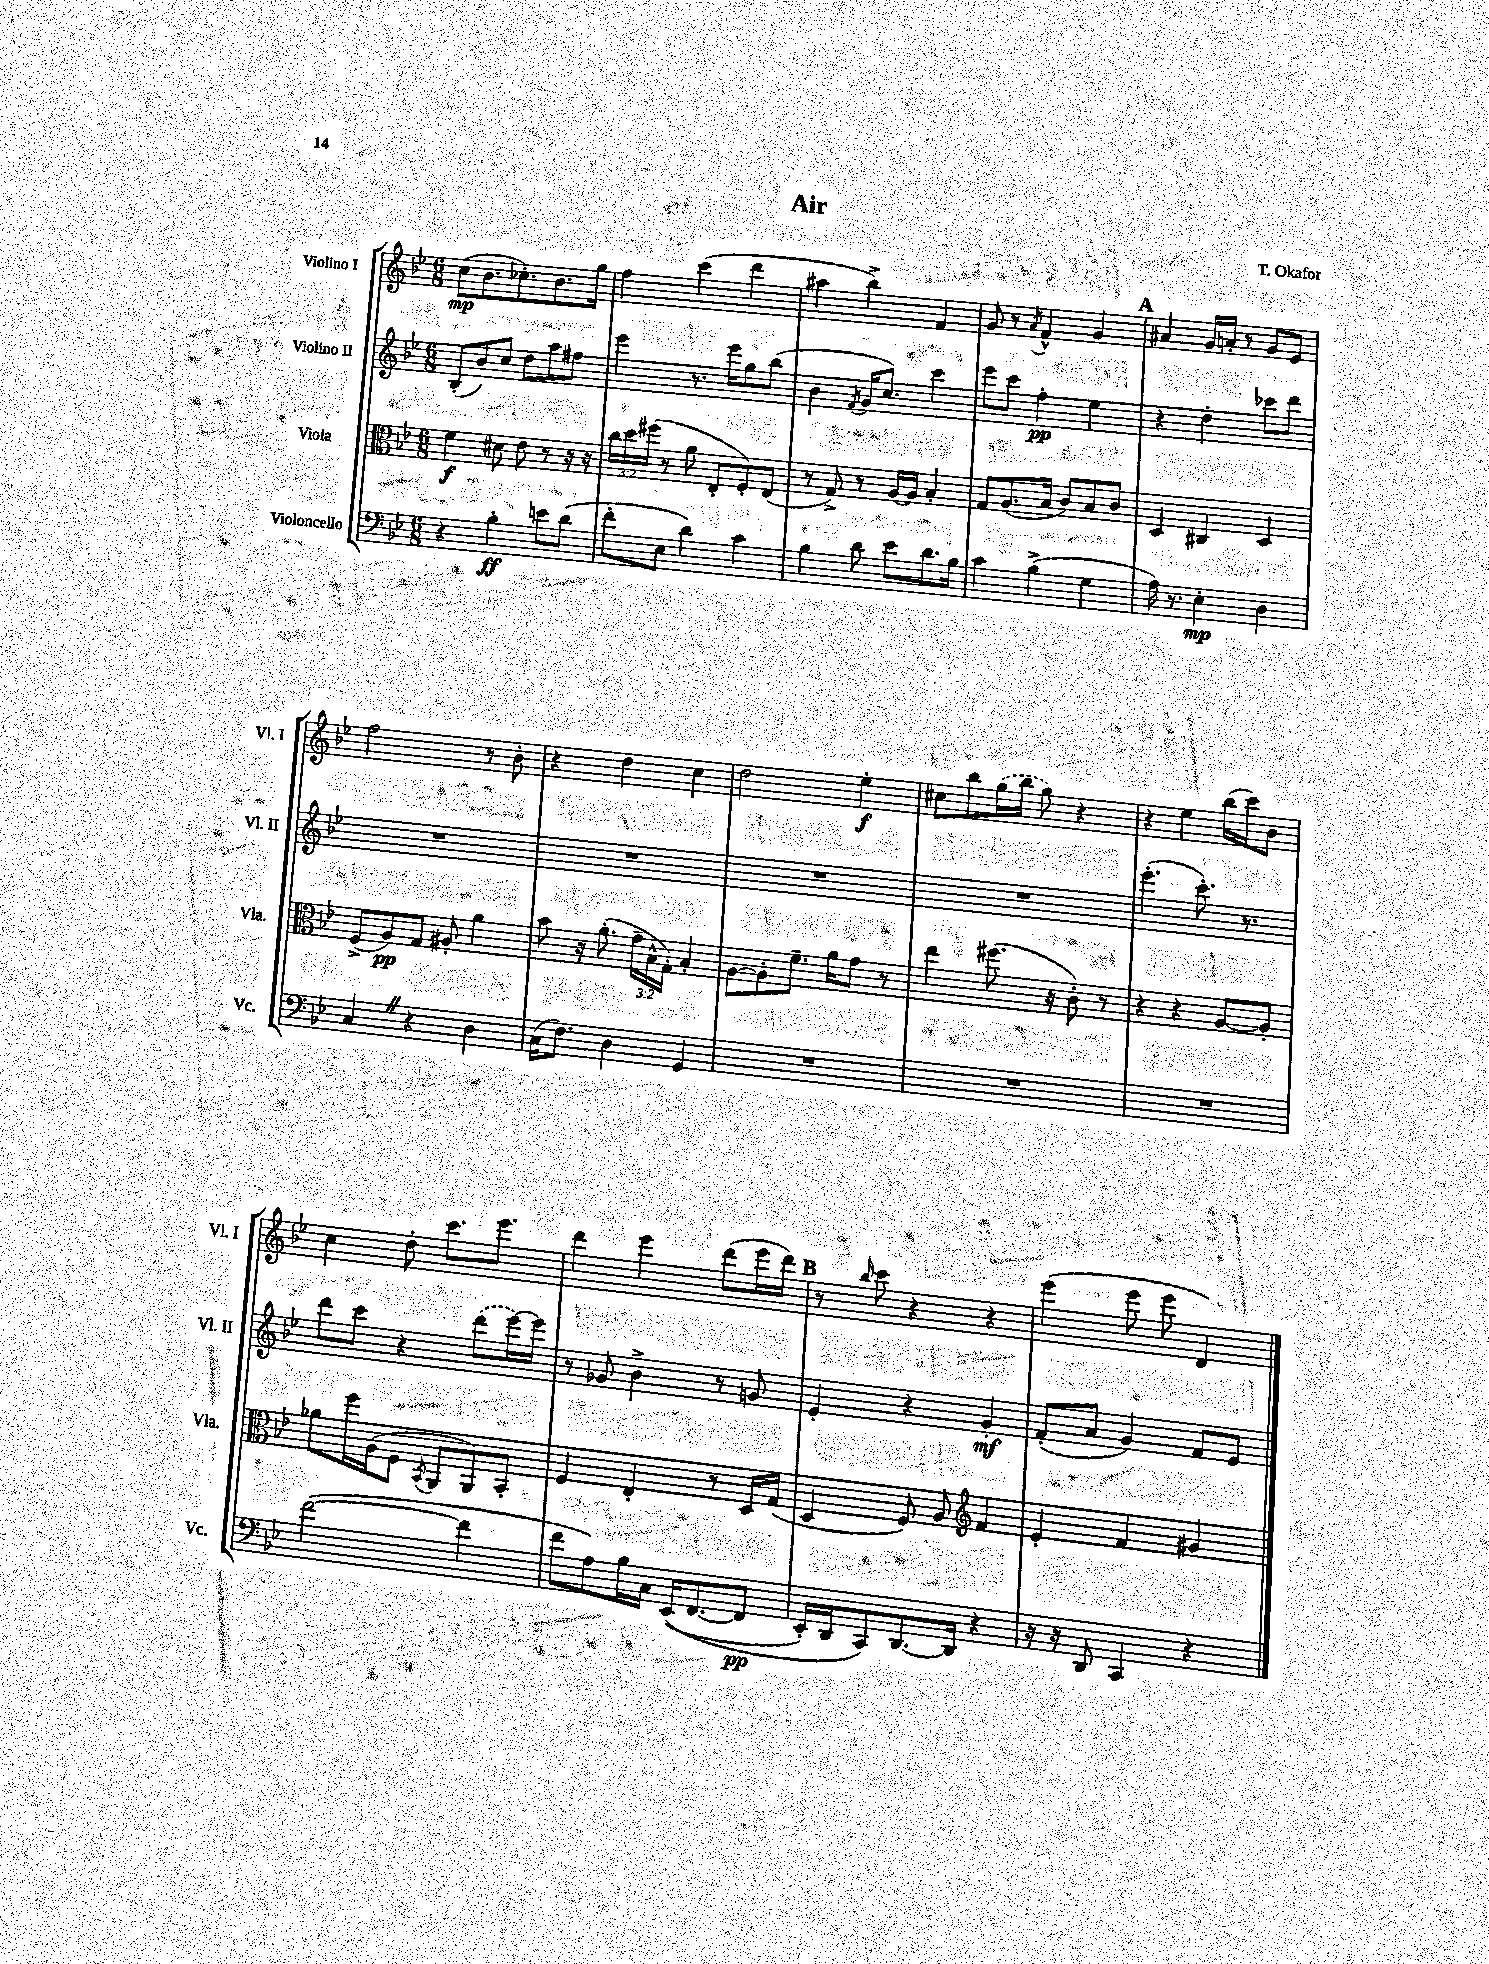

**kern	**dynam	**kern	**dynam	**kern	**dynam	**kern	**dynam
*part4	*part4	*part3	*part3	*part2	*part2	*part1	*part1
*staff4	*staff4	*staff3	*staff3	*staff2	*staff2	*staff1	*staff1
*I"Violoncello	*	*I"Viola	*	*I"Violino II	*	*I"Violino I	*
*I'Vc.	*	*I'Vla.	*	*I'Vl. II	*	*I'Vl. I	*
*clefF4	*	*clefC3	*	*clefG2	*	*clefG2	*
*k[b-e-]	*	*k[b-e-]	*	*k[b-e-]	*	*k[b-e-]	*
*M6/8	*	*M6/8	*	*M6/8	*	*M6/8	*
=1	=1	=1	=1	=1	=1	=1	=1
4r	.	4f\	f	(8B-'/L	.	(8cc\L	mp
.	.	.	.	8b-/)	.	8.b-\	.
4B-'\	ff	8d#X\	.	8cc/J	.	.	.
.	.	.	.	.	.	8.cc-X'\)	.
.	.	8e-\	.	8dd\L	.	.	.
8en\L	.	8r	.	8aa\	.	8.b-\	.
(8d\J	.	16r	.	8ff#X\J	.	.	.
.	.	16r	.	.	.	16gg\Jk	.
=2	=2	=2	=2	=2	=2	=2	=2
8f'\L	.	24cc\LL	.	4eee-\	.	4ff\	.
.	.	24dd\	.	.	.	.	.
.	.	(24ff#X\JJ	.	.	.	.	.
8E-\J	.	8r	.	.	.	.	.
4d\)	.	8a\	.	8.r	.	(4ccc\	.
.	.	8E-'/L	.	.	.	.	.
.	.	.	.	16eee-\KL	.	.	.
4c\	.	8F'/)	.	8gg\	.	4ddd\	.
.	.	(8E-/J	.	(8bb-\J	.	.	.
=3	=3	=3	=3	=3	=3	=3	=3
4B-\	.	8r	.	4b-\	.	4aa#X\	.
.	.	8G^/)	.	.	.	.	.
.	.	.	.	8qf/	.	.	.
8d\	.	8r	.	16g/KL	.	4bb-^\)	.
.	.	.	.	8.cc/J)	.	.	.
8e-\L	.	[16A/LL	.	.	.	.	.
.	.	16A/JJ]	.	.	.	.	.
8.d\	.	4B-'/	.	4ccc\	.	4f/	.
16B-\Jk	.	.	.	.	.	.	.
=4	=4	=4	=4	=4	=4	=4	=4
4c\	.	8G/L	.	8eee-\L	.	8g/	.
.	.	(8.A/	.	8ccc\J	.	8r	.
.	.	.	.	.	.	8qa/	.
(4B-^\	.	.	.	4ff'\	pp	4f^^/	.
.	.	16B-/Jk	.	.	.	.	.
.	.	8c/L)	.	.	.	.	.
4G\	.	8B-/	.	4ee-\	.	4g/	.
.	.	8c/J	.	.	.	.	.
!!LO:REH:place=s1:t=A
=5	=5	=5	=5	=5	=5	=5	=5
16A\)	.	4D/	.	4r	.	4a#X/	.
8.r	.	.	.	.	.	.	.
4E-'\	mp	4C#X/	.	4dd'\	.	16g/LL	.
.	.	.	.	.	.	16an'/JJ	.
.	.	.	.	.	.	8r	.
4D\	.	4D/	.	8ccc-X\L	.	8g/L	.
.	.	.	.	8ddd\J	.	8e-/J	.
!!LO:LB:g=z
=6	=6	=6	=6	=6	=6	=6	=6
4CZ/	.	(8F^/L	.	2.r	.	2ff\	.
.	.	8A/)	pp	.	.	.	.
4r	.	8G/J	.	.	.	.	.
.	.	8A#X'/	.	.	.	.	.
4D\	.	4a\	.	.	.	8r	.
.	.	.	.	.	.	8b-'\	.
=7	=7	=7	=7	=7	=7	=7	=7
(16C\KL	.	8b-\	.	2.r	.	4r	.
8.F\J)	.	.	.	.	.	.	.
.	.	16r	.	.	.	.	.
.	.	(8.a'\	.	.	.	.	.
4D\	.	.	.	.	.	4dd\	.
.	.	24g~\LL	.	.	.	.	.
.	.	24B-^^\	.	.	.	.	.
.	.	24G'\JJ)	.	.	.	.	.
4GG/	.	4B-'/	.	.	.	4cc\	.
=8	=8	=8	=8	=8	=8	=8	=8
2.r	.	[8A\L	.	2.r	.	2dd\	.
.	.	8A'\]	.	.	.	.	.
.	.	8.f~\J	.	.	.	.	.
.	.	16a\KL	.	.	.	.	.
.	.	8g\J	.	.	.	4ee-'\	f
.	.	8r	.	.	.	.	.
=9	=9	=9	=9	=9	=9	=9	=9
2.r	.	4ee-\	.	2.r	.	8cc#X\L	.
.	.	.	.	.	.	8bb-\	.
.	.	(8.ff#X\	.	.	.	(16gg\L	.
.	.	.	.	.	.	16bb-\JJ	.
.	.	.	.	.	.	8gg\)	.
.	.	16r	.	.	.	.	.
.	.	8c'\)	.	.	.	4r	.
.	.	8r	.	.	.	.	.
=10	=10	=10	=10	=10	=10	=10	=10
2.r	.	4r	.	(4.eee-'\	.	4r	.
.	.	4r	.	.	.	4ee-\	.
.	.	.	.	8.ccc'\)	.	.	.
.	.	[8A/L	.	.	.	(16bb-\LL	.
.	.	.	.	8.r	.	16ccc\J)	.
.	.	8A'/J]	.	.	.	8b-\J	.
!!LO:LB:g=z
=11	=11	=11	=11	=11	=11	=11	=11
([2f\	.	8a-X\L	.	8ddd\L	.	4cc\	.
.	.	16ff\L	.	8ccc\J	.	.	.
.	.	(16A\J	.	.	.	.	.
.	.	8F\J	.	4r	.	8dd'\	.
.	.	8qBB-/	.	.	.	.	.
.	.	8AA/L	.	.	.	8.ccc\L	.
4f\]	.	8AA/)	.	(8ddd\L	.	.	.
.	.	.	.	.	.	8.eee-\J	.
.	.	8BB-'/J	.	[16eee-\L)	.	.	.
.	.	.	.	16eee-\JJ]	.	.	.
=12	=12	=12	=12	=12	=12	=12	=12
8f\L	.	4F/	.	8r	.	4ddd\	.
8A\)	.	.	.	8g-X/	.	.	.
16B-\L	.	4E-'/	.	4b-^\	.	4eee-\	.
16C\JJ	.	.	.	.	.	.	.
((16EE-/KL	.	.	.	.	.	.	.
[8.FF/	.	.	.	.	.	.	.
.	.	8r	.	8r	.	(8ddd\L	.
8FF/J]	pp	16D/LL	.	8gn/	.	16eee-\L	.
.	.	(16G/JJ	.	.	.	16ddd\JJ)	.
!!LO:REH:place=s1:t=B
=13	=13	=13	=13	=13	=13	=13	=13
16EE-'/LL)	.	4D/	.	4e-'/	.	8r	.
16DD/J	.	.	.	.	.	.	.
.	.	.	.	.	.	16qqbb-/	.
8CC/)	.	.	.	.	.	8ccc\	.
[8.DD/	.	8F/)	.	4r	.	4r	.
.	.	8A/	.	.	.	.	.
16DD/Jk]	.	.	.	.	.	.	.
*	*	*clefG2	*	*	*	*	*
4r	.	4f/	.	4g'/	mf	4r	.
=14	=14	=14	=14	=14	=14	=14	=14
16r	.	4e-'/	.	(8f'/L	.	(4eee-\	.
16r	.	.	.	.	.	.	.
8DD/	.	.	.	8a/J	.	.	.
4CC/	.	4f/	.	4g/)	.	8eee-\	.
.	.	.	.	.	.	8eee-\	.
4r	.	4g#X/	.	8f/L	.	4d/)	.
.	.	.	.	8e-/J	.	.	.
==	==	==	==	==	==	==	==
*-	*-	*-	*-	*-	*-	*-	*-
